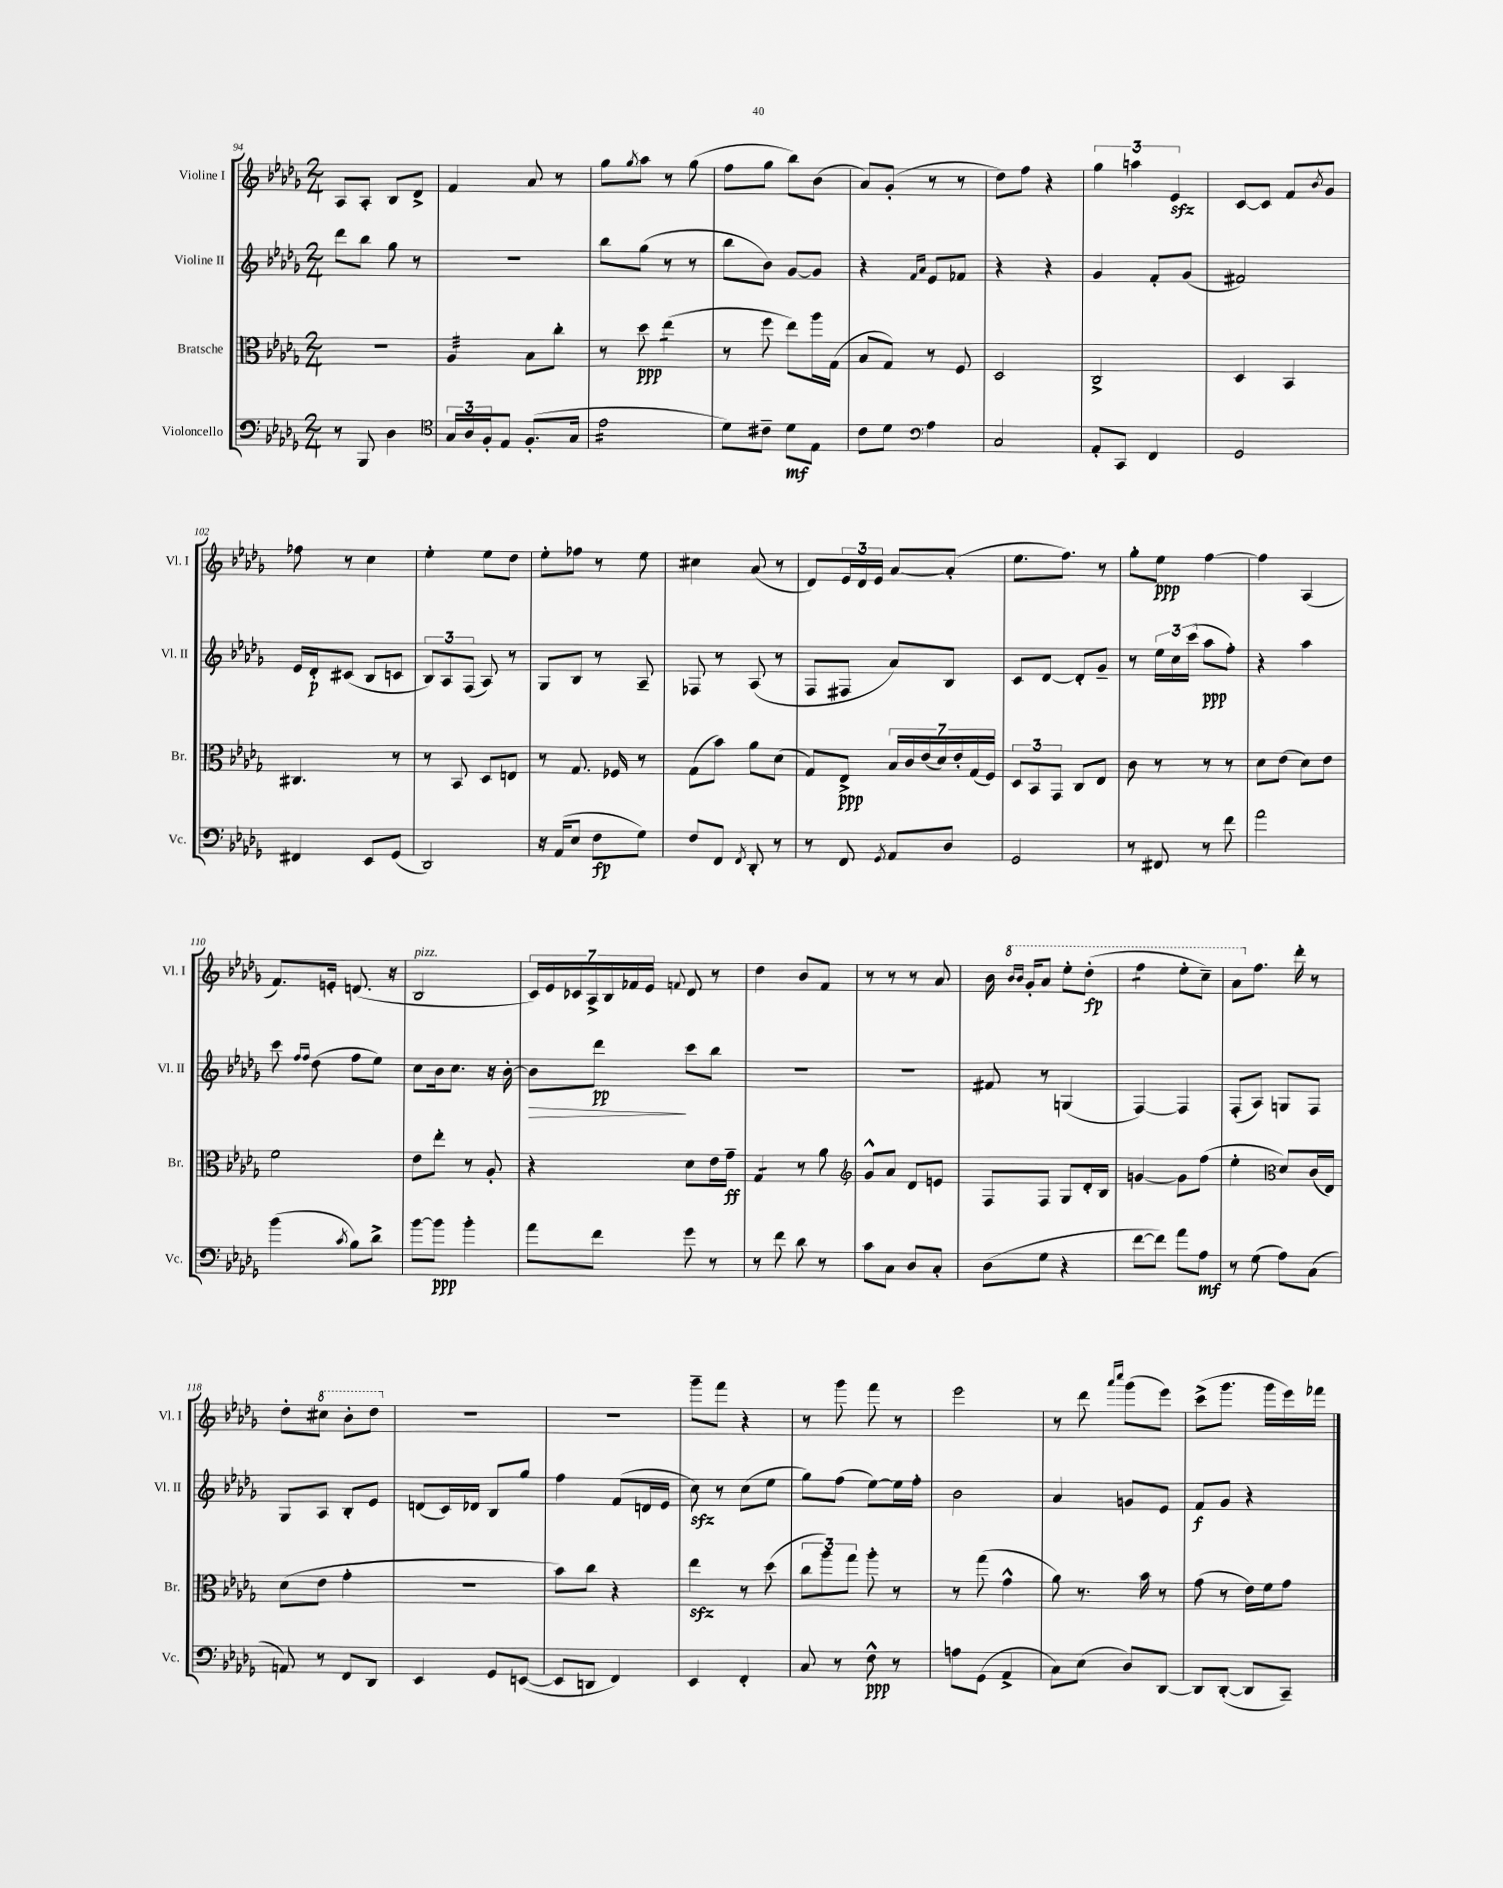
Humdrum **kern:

**kern	**kern	**kern	**kern
*staff4	*staff3	*staff2	*staff1
*clefF4	*clefC3	*clefG2	*clefG2
*k[b-e-a-d-g-]	*k[b-e-a-d-g-]	*k[b-e-a-d-g-]	*k[b-e-a-d-g-]
*M2/4	*M2/4	*M2/4	*M2/4
8r	2r	8ddd-\L	8A-/L
8BBB-/	.	8bb-\J	8A-'/J
4D-\	.	8gg-\	8B-/L
.	.	8r	8d-^/J
=	=	=	=
*clefC4	*	*	*
24G-/LL	4A-/	2r	4f/
24A-/	.	.	.
24F'/J	.	.	.
8E-/J	.	.	.
(8.F'/L	8B-\L	.	8a-/
.	8cc'\J	.	8r
16G-/Jk	.	.	.
=	=	=	=
2e-\	8r	8bb-\L	8gg-\L
.	.	.	8qgg-/
.	8dd-\	(8gg-\J	8aa-\J
.	(4ee-\	8r	8r
.	.	8r	(8gg-\
=	=	=	=
8d-\L)	8r	8bb-\L	8ff\L
8c#~\J	8ff\	8b-\J)	8gg-\J
8d-\L	8ee-\L)	[8g-/L	8bb-\L)
8E-\J	16aa-\L	8g-/]J	(8b-\J
.	(16G-\JJ	.	.
=	=	=	=
8c\L	8B-/L	4r	8a-/L)
8d-\J	8G-/J)	.	(8g-'/J
*clefF4	*	*	*
.	.	16qqf/LL	.
.	.	16qqa-/JJ	.
4A-\	8r	8e-/L	8r
.	8F/	8f-/J	8r
=	=	=	=
2C/	2D-/	4r	8dd-\L)
.	.	.	8ff\J
.	.	4r	4r
=	=	=	=
8AA-'/L	2C^/	4g-/	6gg-\
8CC/J	.	.	.
.	.	.	6aa\
4FF/	.	8f'/L	.
.	.	.	6e-/
.	.	(8g-/J	.
=	=	=	=
2GG-/	4D-/	2f#/)	[8c/L
.	.	.	8c/]J
.	4BB-/	.	8f/L
.	.	.	8qb-/
.	.	.	8g-/J
=	=	=	=
4FF#/	4.C#/	16e-/LL	8ff-\
.	.	16d-'/J	.
.	.	(8c#/J	8r
8EE-/L	.	8B-/L	4cc\
(8GG-/J	8r	8c/J	.
=	=	=	=
2DD-/)	8r	12B-/L)	4ee-'\
.	.	12A-/	.
.	8BB-/	.	.
.	.	(12F/J	.
.	8D-/L	8A-/)	8ee-\L
.	8E/J	8r	8dd-\J
=	=	=	=
16r	8r	8G-/L	8ee-'\L
(16AA-/LK	.	.	.
8E-/J	8.G-/	8B-/J	8ff-\J
8F\L	.	8r	8r
.	16F-/	.	.
8G-\J)	8r	8A-~/	8ee-\
=	=	=	=
8F/L	(8G-\L	8F-/	4cc#\
8FF/J	8b-\J)	8r	.
8qFF/	.	.	.
8DD-'/	8a-\L	(8A-/	(8a-/
8r	(8d-\J	8r	8r
=	=	=	=
8r	8G-/L)	8F/L	8d-/L)
8FF/	8E-^/J	8F#/J	24e-/L
.	.	.	24d-/
.	.	.	24e-/JJ
8qGG-/	.	.	.
8AA-/L	28B-/LL	8a-/L)	[8a-/L
.	28c/	.	.
.	(28e-/	.	.
.	28d-/)	.	.
8D-/J	.	8B-/J	(8a-'/]J
.	28e-'/	.	.
.	(28G-/	.	.
.	28F/JJ)	.	.
=	=	=	=
2GG-/	12D-/L	8c/L	8.ee-\L
.	12BB-/	.	.
.	.	[8d-/J	.
.	12GG-/J	.	.
.	.	.	8.ff\J)
.	8C/L	8d-'/]L	.
.	8E-/J	8g-~/J	8r
=	=	=	=
8r	8c\	8r	8gg-'\L
8FF#/	8r	24ee-\LL	8ee-\J
.	.	24cc\	.
.	.	(24ccc\JJ	.
8r	8r	8aa-\L	[4ff\
8f\	8r	8ff'\J)	.
=	=	=	=
2a-\	8d-\L	4r	4ff\]
.	(8e-\J	.	.
.	8d-\L)	4aa-\	(4A-/
.	8e-\J	.	.
=	=	=	=
(4b-\	2f\	8ccc\	8.f/L)
.	.	16qqff/LL	.
.	.	16qqff/JJ	.
.	.	(8dd-\	.
.	.	.	16e'/Jk
8qc/	.	.	.
8B-\L)	.	8ff\L	(8.d/
8d-^\J	.	8ee-\J)	.
.	.	.	16r
=	=	=	=
[8b-\L	8e-\L	8cc\L	2B-/
8b-\]J	8ee-'\J	16b-\k	.
.	.	8.cc\J	.
4b-'\	8r	.	.
.	8A-'/	16r	.
.	.	[16b-'\	.
=	=	=	=
8a-\L	4r	8b-\]L	28c/LL)
.	.	.	28e-/
.	.	.	28c-/
.	.	.	28A-^/
8f\J	.	8ddd-\J	.
.	.	.	28B-/
.	.	.	28f-/
.	.	.	28e-/JJ
.	.	.	8qqf/
8g-\	8d-\L	8ccc\L	8d-/
8r	16e-\L	8bb-\J	8r
.	16g-~\JJ	.	.
=	=	=	=
8r	4G-/	2r	4dd-\
8f\	.	.	.
8d-\	8r	.	8b-/L
8r	8a-\	.	8f/J
=	=	=	=
*	*clefG2	*	*
8c\L	8g-^^/L	2r	8r
8C\J	8a-/J	.	8r
8D-/L	8d-/L	.	8r
8C'/J	8e/J	.	8a-/
=	=	=	=
(8D-\L	8F/L	8f#/	16b-\
.	.	.	16qqbb-/LL
.	.	.	16qqbb-/JJ
.	.	.	16gg-'/LK
8G-\J	8F/J	8r	8aa-/J
4r	8G-/L	(4G/	8eee-'\L
.	16d-'/L	.	(8ddd-'\J
.	16B-/JJ	.	.
=	=	=	=
[8f\L	[4g/	[4F/)	4fff\
8f\]J)	.	.	.
8a-\L	8g\]L	4F/]	8eee-'\L
8A-\J	(8ff\J	.	8ccc~\J)
=	=	=	=
8r	4ee-'\	(8F'/L	8aa-\L
(8G-\	.	8A-/J)	8.ff\J
*	*clefC3	*	*
8A-\L)	8d-/L)	8G/L	.
.	.	.	16ddd-'\
(8C\J	(16c/L	8F/J	8r
.	16E-/JJ)	.	.
=	=	=	=
8AA/)	(8d-\L	8G-/L	8dd-'\L
8r	8e-\J	8A-/J	8ccc#\J
8FF/L	4g-'\	8B-'/L	8bb-'\L
8DD-/J	.	8e-/J	8ddd-\J
=	=	=	=
4EE-/	2r	(8d/L	2r
.	.	16c/L)	.
.	.	16d-/JJ	.
8GG-/L	.	8B-/L	.
([8EE/J	.	8gg-/J	.
=	=	=	=
8EE/]L	8b-\L)	4ff\	2r
8DD/J	8cc\J	.	.
4FF/)	4r	(8f/L	.
.	.	16d/L	.
.	.	16e-/JJ	.
=	=	=	=
4EE-/	4ee-\	8cc\)	8ggg-~\L
.	.	8r	8fff\J
4FF'/	8r	(8cc\L	4r
.	(8dd-\	8ee-\J	.
=	=	=	=
8C/	12cc\L	8gg-\L)	8r
.	12aa-\)	.	.
8r	.	(8ff\J	8ggg-\
.	12gg-\J	.	.
8F^^\	8aa-'\	[8ee-\L)	8fff\
8r	8r	16ee-\]L	8r
.	.	16ff'\JJ	.
=	=	=	=
8A\L	8r	2b-\	2eee-\
(8GG-\J	(8gg-\	.	.
4AA-^/	4g-^^\	.	.
=	=	=	=
8C\L)	8a-\)	4a-/	8r
(8E-\J	8.r	.	8ddd-\
.	.	.	16qqaaa-/LL
.	.	.	16qqcccc/JJ
8D-/L)	.	8g/L	(8ggg-\L
.	16b-\	.	.
[8DD-/J	8r	8e-/J	8eee-\J)
=	=	=	=
8DD-/]L	(8g-\	8f/L	(8ccc^\L
([8DD-'/J	8r	8g-/J	8.ggg-\J
8DD-/]L	16e-\LL)	4r	.
.	16f\J	.	16ggg-\LL
8CC~/J)	8g-\J	.	16eee-\)
.	.	.	16fff-\JJ
==	==	==	==
*-	*-	*-	*-
